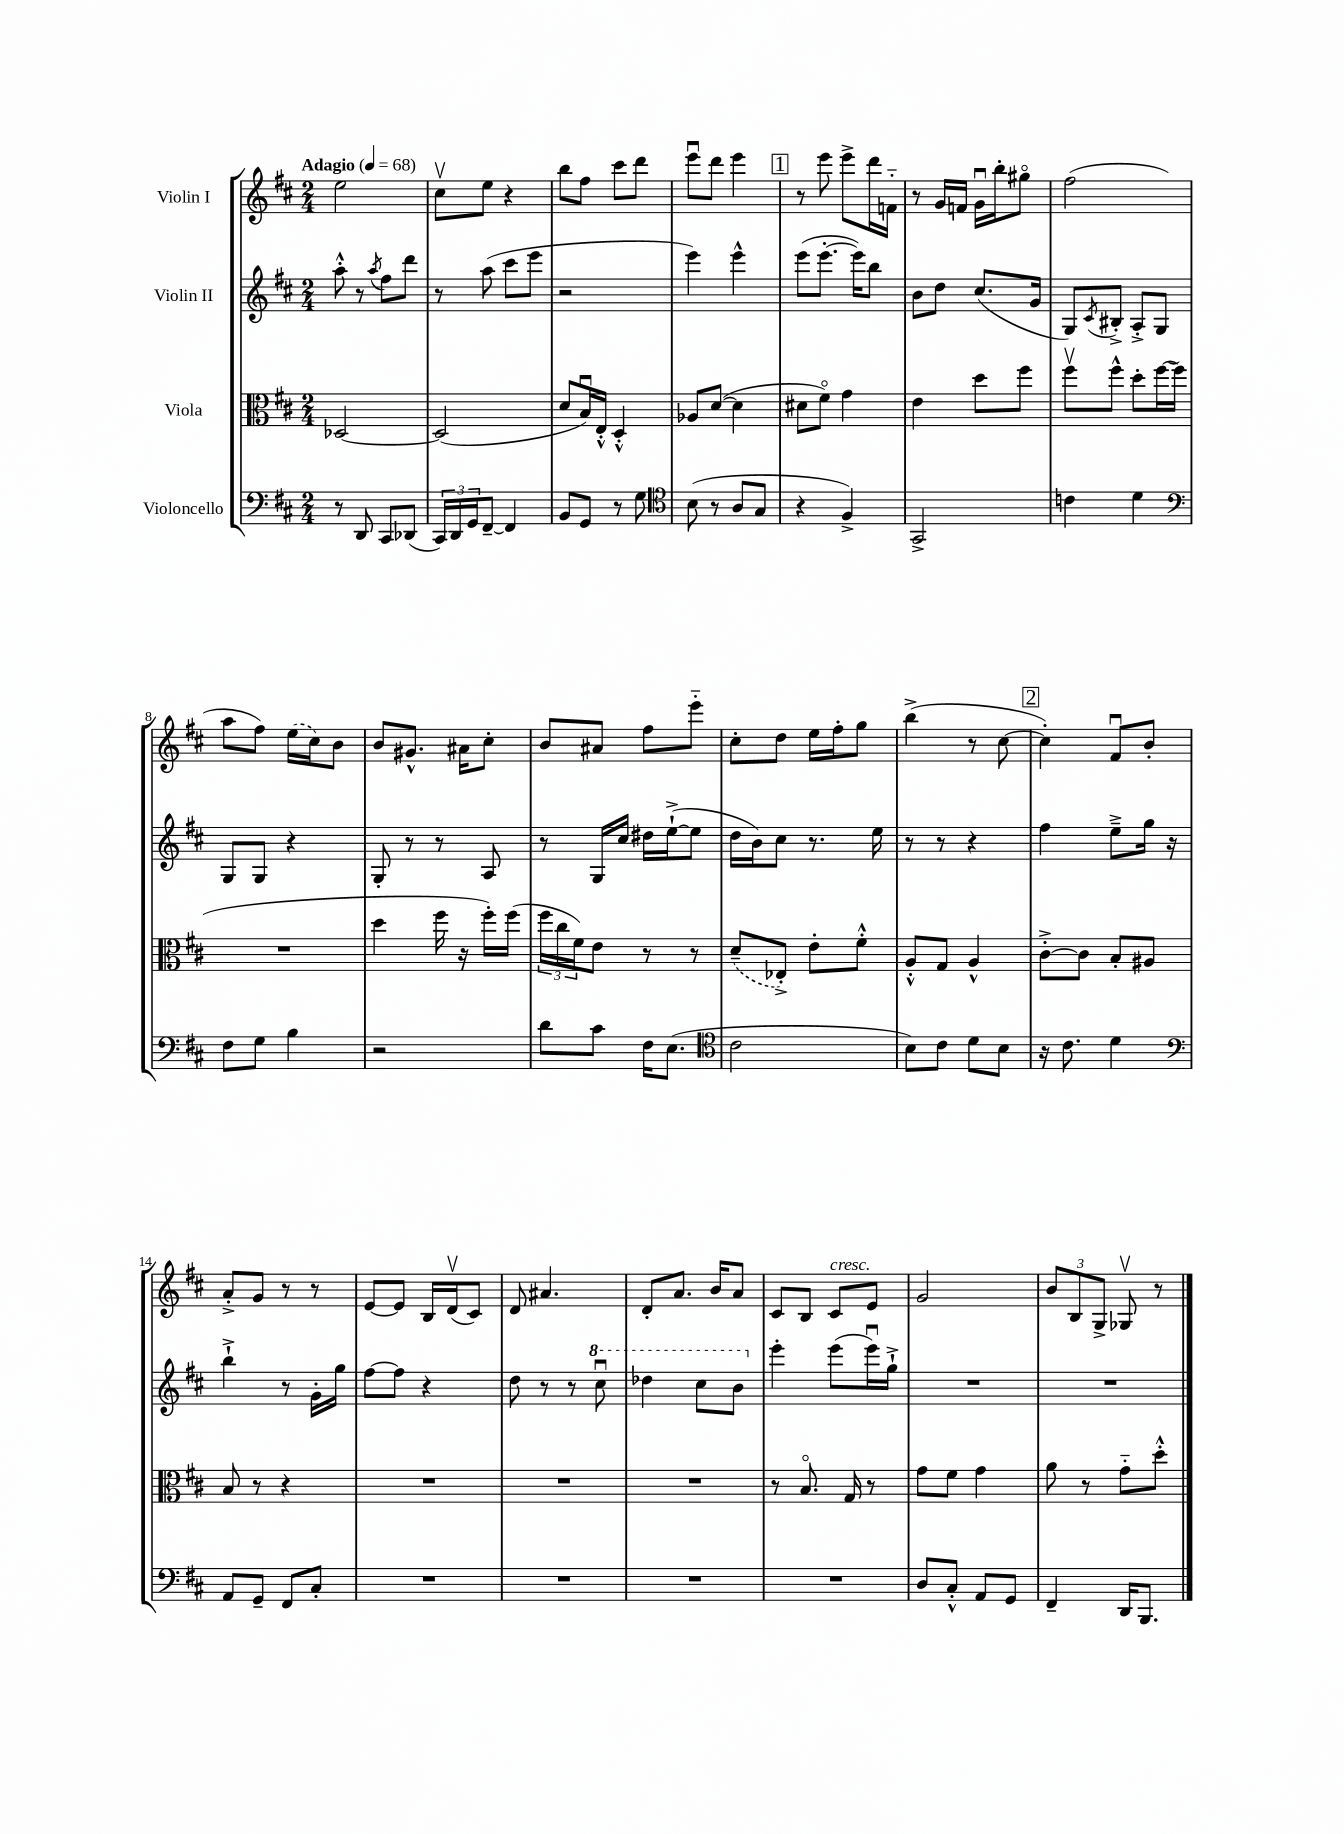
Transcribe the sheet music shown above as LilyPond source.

<<
\new StaffGroup <<
\new Staff = "s0" \with { instrumentName = "Violin I" } {
    \clef treble \key d \major \numericTimeSignature \time 2/4 \tempo "Adagio" 4 = 68
    e''2 |
    cis''8\upbow e''8 r4 |
    b''8 fis''8 cis'''8 d'''8 |
    e'''8\downbow d'''8 e'''4 |
    \mark \markup { \box "1" } r8 e'''8 e'''8-> d'''16 f'16-_ |
    r8 g'16 f'16 g'16\downbow b''16-. gis''8\flageolet |
    fis''2( |
    a''8 fis''8) \once \slurDashed e''16( cis''16) b'8 |
    b'8 gis'8.-^ ais'16 cis''8-. |
    b'8 ais'8 fis''8 e'''8-_ |
    cis''8-. d''8 e''16 fis''16-. g''8 |
    b''4->( r8 cis''8~ |
    \mark \markup { \box "2" } cis''4-.) fis'8\downbow b'8-. |
    a'8-.-> g'8 r8 r8 |
    e'8~ e'8 b16 d'16\upbow( cis'8) |
    d'8 ais'4. |
    d'8-. a'8. b'16 a'8 |
    cis'8 b8 cis'8^\markup { \italic "cresc." } e'8 |
    g'2 |
    \tuplet 3/2 { b'8 b8 g8-> } ges8\upbow r8 \bar "|." |
}
\new Staff = "s1" \with { instrumentName = "Violin II" } {
    \clef treble \key d \major \numericTimeSignature \time 2/4
    a''8-.-^ r8 \acciaccatura { a''8 } fis''8 d'''8 |
    r8 a''8( cis'''8 e'''8 |
    r2 |
    e'''4) e'''4-^ |
    \mark \markup { \box "1" } e'''8( e'''8.~-. e'''16) b''8 |
    b'8 d''8 cis''8.( g'16 |
    g8) \acciaccatura { cis'8 } bis8-.-> a8-.-> g8 |
    g8 g8 r4 |
    g8-. r8 r8 a8 |
    r8 g16 cis''16 dis''16 e''16~-!->( e''8 |
    d''16 b'16) cis''8 r8. e''16 |
    r8 r8 r4 |
    \mark \markup { \box "2" } fis''4 e''8---> g''16 r16 |
    b''4-!-> r8 g'16-. g''16 |
    fis''8~ fis''8 r4 |
    d''8 r8 r8 \ottava #1 cis'''8\downbow |
    des'''4 cis'''8 b''8 \ottava #0 |
    e'''4-. e'''8( e'''16\downbow) g''16-!-> |
    R2 |
    R2 \bar "|." |
}
\new Staff = "s2" \with { instrumentName = "Viola" } {
    \clef alto \key d \major \numericTimeSignature \time 2/4
    des2~ |
    des2( |
    d'8 b16\downbow) e16-.-^ d4-.-^ |
    aes8 d'8~( d'4 |
    \mark \markup { \box "1" } dis'8 fis'8\flageolet) g'4 |
    e'4 d''8 fis''8 |
    fis''8\upbow fis''8-^ d''8-. fis''16~ fis''16( |
    R2 |
    d''4 fis''16 r16 fis''16-.) fis''16( |
    \tuplet 3/2 { fis''16 cis''16 fis'16) } e'8 r8 r8 |
    \once \slurDashed d'8--( ees8-.->) e'8-. fis'8-.-^ |
    a8-.-^ g8 a4-^ |
    \mark \markup { \box "2" } cis'8~-.-> cis'8 b8-. ais8 |
    b8 r8 r4 |
    R2 |
    R2 |
    R2 |
    r8 b8.\flageolet g16 r8 |
    g'8 fis'8 g'4 |
    a'8 r8 g'8-_ d''8-.-^ \bar "|." |
}
\new Staff = "s3" \with { instrumentName = "Violoncello" } {
    \clef bass \key d \major \numericTimeSignature \time 2/4
    r8 d,8 cis,8 des,8( |
    \tuplet 3/2 { cis,16) d,16 g,16 } fis,8~-- fis,4 |
    b,8 g,8 r8 g8 |
    \clef tenor b8( r8 a8 g8 |
    \mark \markup { \box "1" } r4 fis4->) |
    g,2-> |
    c'4 d'4 |
    \clef bass fis8 g8 b4 |
    r2 |
    d'8 cis'8 fis16 e8.( |
    \clef tenor cis'2 |
    b8) cis'8 d'8 b8 |
    \mark \markup { \box "2" } r16 cis'8. d'4 |
    \clef bass a,8 g,8-- fis,8 cis8-. |
    R2 |
    R2 |
    R2 |
    R2 |
    d8 cis8-.-^ a,8 g,8 |
    fis,4-- d,16 b,,8. \bar "|." |
}
>>
>>
